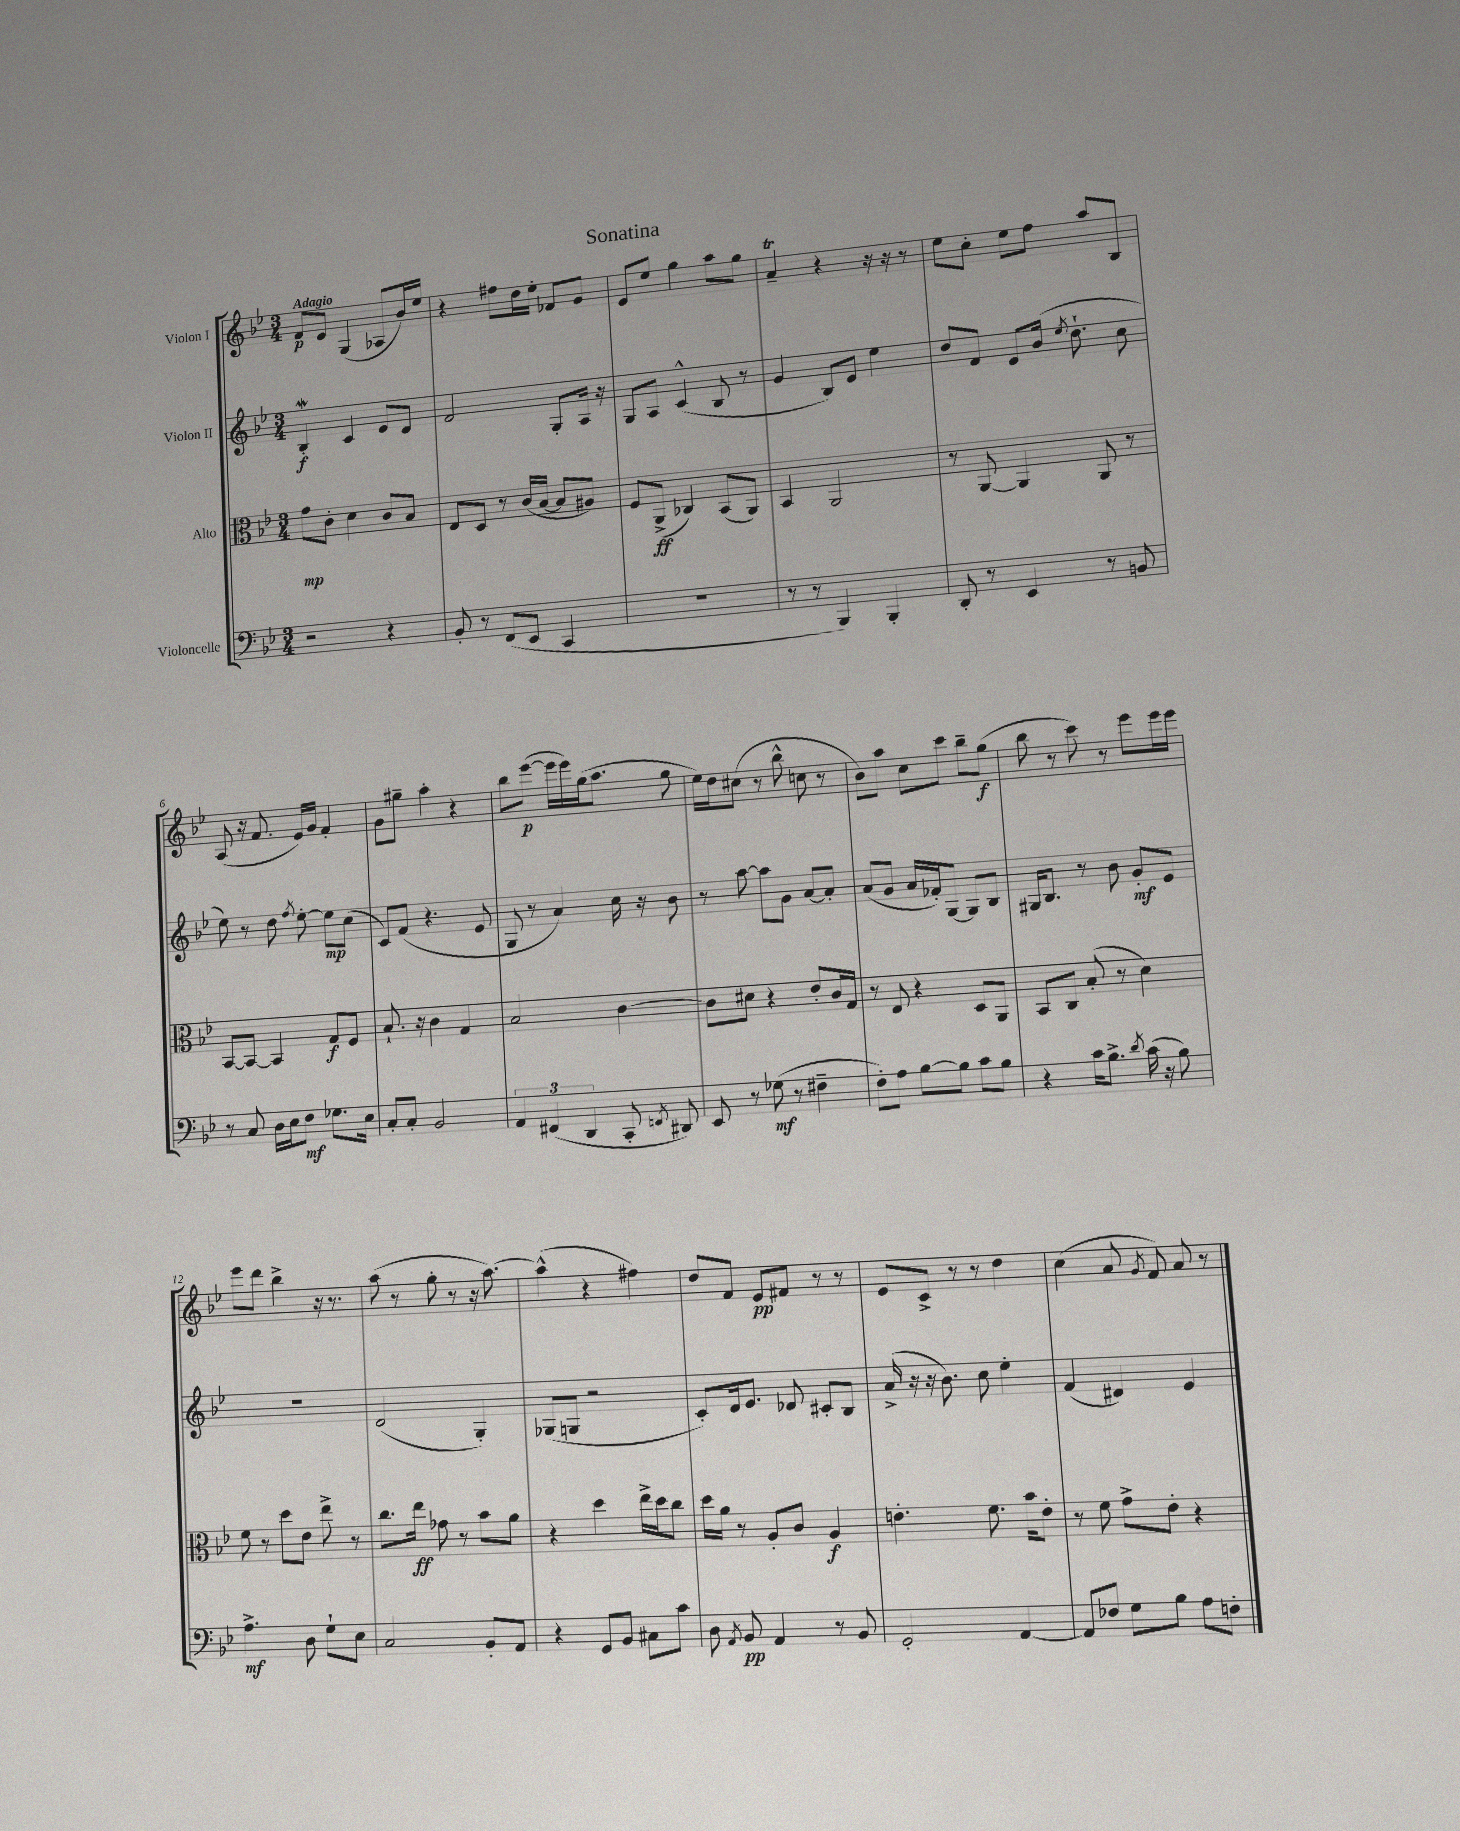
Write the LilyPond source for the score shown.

\header { title = "Sonatina" }
<<
\new StaffGroup <<
\new Staff = "s0" \with { instrumentName = "Violon I" } {
    \clef treble \key bes \major \numericTimeSignature \time 3/4 \tempo "Adagio"
    \autoBeamOff f'8[\p ees'8] g4( aes8[ bes'16) ees''16] |
    r4 fis''8[ d''16 ees''16]-. fes'8[ g'8] |
    ees'8[ ees''8] g''4 a''8[ g''8] |
    a'4--\trill r4 r16 r16 r8 |
    ees''8[ c''8]-. ees''8[ f''8] a''8[ bes8] |
    a8( r16 f'8. ees'16[) g'16] f'4-. |
    g'8[ gis''8]-- a''4-. r4 |
    bes''8[ ees'''8]~\p( ees'''16[ ees'''16) g''16( a''8.] g''8 |
    ees''16[) d''16 cis''8]( r8 bes''8-^ c''8 r8 |
    bes'8[) a''8] c''8[ c'''8] bes''8[-- g''8]\f( |
    bes''8 r8 c'''8) r8 ees'''8[ ees'''16 ees'''16] |
    ees'''8[ d'''8] bes''4-> r16 r8. |
    a''8( r8 g''8-. r8 r16 a''8.~) |
    a''4-^( r4 fis''4) |
    d''8[ f'8] ees'8[\pp fis'8] r8 r8 |
    ees'8[ c'8]-> r8 r8 d''4 |
    c''4( a'8 \acciaccatura { g'8 } f'8) a'8 r8 \bar "|." |
}
\new Staff = "s1" \with { instrumentName = "Violon II" } {
    \clef treble \key bes \major \numericTimeSignature \time 3/4
    \autoBeamOff bes4-.\mordent\f c'4 ees'8[ d'8] |
    f'2 g8[-. a16] r16 |
    g8[ a8] c'4-^( bes8 r8 |
    g'4 bes8[) ees'8] ees''4 |
    d''8[ f'8] ees'8[ bes'16]( \acciaccatura { ees''8 } d''8.-! c''8 |
    ees''8) r8 d''8 \acciaccatura { f''8 } ees''8~-. ees''8[\mp c''8]( |
    c'8[) f'8]( r4. ees'8 |
    g8 r8 a'4) c''16 r16 bes'8 |
    r8 a''8~ a''8[ g'8] a'8[~ a'8]-. |
    a'8[( g'8] a'16[ fes'16-.) g8]~ g8[ bes8] |
    gis16[ bes8.] r8 bes'8 g'8[-.\mf ees'8] |
    R2. |
    d'2( g4-.) |
    ges8[( g8] r2 |
    c'8[-.) d'16 ees'8.] des'8 cis'8[-. bes8] |
    a'16->( r16 r16 bes'8.) c''8 ees''4-. |
    f'4( dis'4) ees'4 \bar "|." |
}
\new Staff = "s2" \with { instrumentName = "Alto" } {
    \clef alto \key bes \major \numericTimeSignature \time 3/4
    \autoBeamOff g'8[\mp c'8]-. d'4 c'8[ bes8] |
    ees8[ d8] r8 c'16[( bes16]~ bes8[ ais8]) |
    f8[ a,8]->\ff( ces4) bes,8[( a,8]) |
    bes,4 a,2 |
    r8 a,8~ a,4 a,8 r8 |
    bes,8[~ bes,8]~ bes,4 g8[\f f8] |
    bes8.-! r16 c'4 g4 |
    bes2 c'4~ |
    c'8[ dis'8] r4 ees'8[-. c'16 g16] |
    r8 ees8 r4 d8[ a,8] |
    bes,8[ c8] bes8-.( r8 d'4) |
    f'8 r8 d''8[ ees'8] ees''8-> r8 |
    c''8.[ ees''16]\ff ges'8 r8 bes'8[ a'8] |
    r4 d''4 ees''16[-> d''16 c''8] |
    d''16[ a'16] r8 a8[-. c'8] a4\f |
    e'4.-. f'8. bes'16[ e'8]-. |
    r8 f'8 g'8[-> ees'8]-. r4 \bar "|." |
}
\new Staff = "s3" \with { instrumentName = "Violoncelle" } {
    \clef bass \key bes \major \numericTimeSignature \time 3/4
    \autoBeamOff r2 r4 |
    bes,8-. r8 f,8[( ees,8] c,4 |
    R2. |
    r8 r8 bes,,4) bes,,4-. |
    d,8-. r8 ees,4 r8 b,8 |
    r8 c8 d16[ ees16 f8]\mf ges8.[ ees16] |
    c8[-. c8]-. bes,2 |
    \tuplet 3/2 { a,4 fis,4( d,4 } c,8-. \acciaccatura { f,8 } dis,8) |
    ees,8 r8 ges8\mf( r8 fis4-- |
    f8[-.) a8] bes8[~ bes8] c'8[ bes8] |
    r4 c'16[ bes8.]-> \acciaccatura { d'8 } c'16( r16 bes8) |
    a4.->\mf d8 g8[-! ees8] |
    c2 bes,8[-. a,8] |
    r4 g,8[ bes,8] cis8[ c'8] |
    d8 \acciaccatura { a,8 } bes,8\pp a,4 r8 bes,8 |
    g,2-. a,4~ |
    a,8[ fes8] g8[ bes8] a8[ f8]-. \bar "|." |
}
>>
>>
